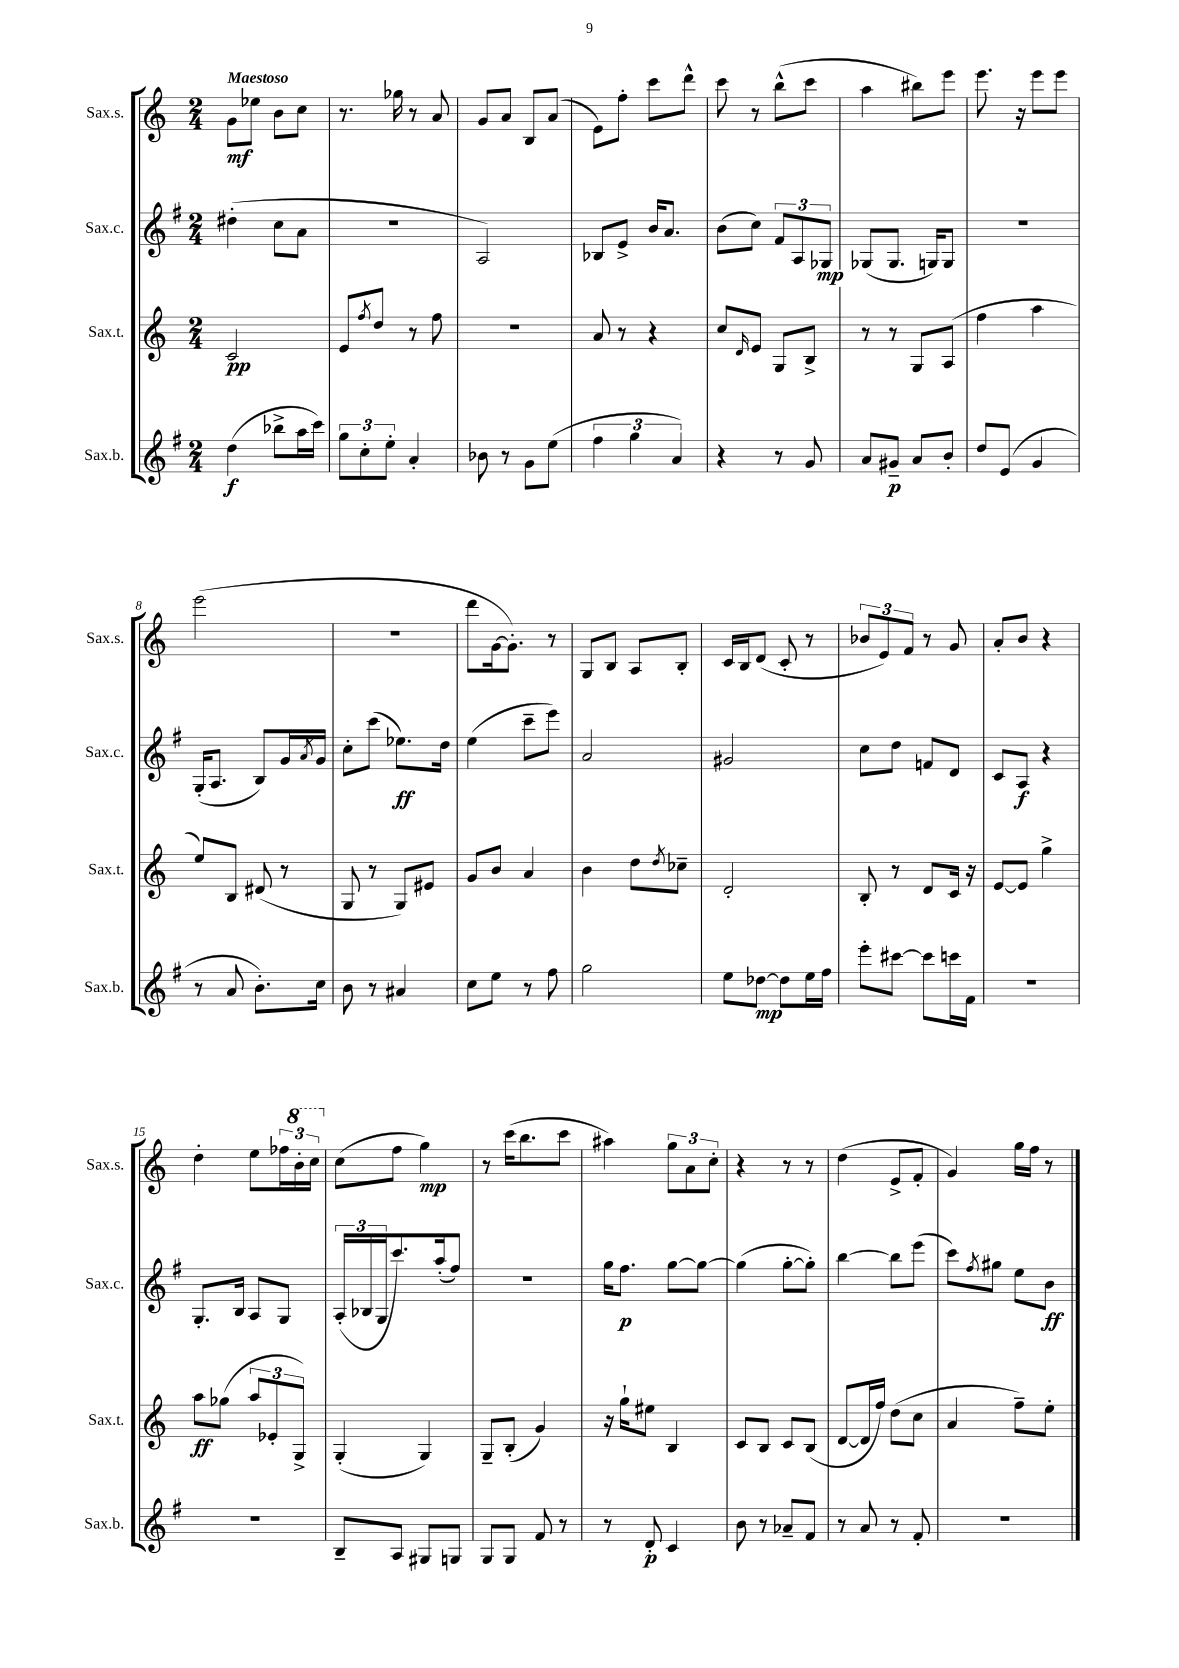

**kern	**dynam	**kern	**dynam	**kern	**dynam	**kern	**dynam
*part4	*part4	*part3	*part3	*part2	*part2	*part1	*part1
*staff4	*staff4	*staff3	*staff3	*staff2	*staff2	*staff1	*staff1
*I"Sax.b.	*	*I"Sax.t.	*	*I"Sax.c.	*	*I"Sax.s.	*
*I'Sax.b.	*	*I'Sax.t.	*	*I'Sax.c.	*	*I'Sax.s.	*
*clefG2	*	*clefG2	*	*clefG2	*	*clefG2	*
*k[f#]	*	*k[]	*	*k[f#]	*	*k[]	*
*M2/4	*	*M2/4	*	*M2/4	*	*M2/4	*
=1	=1	=1	=1	=1	=1	=1	=1
!	!	!	!	!	!	!LO:TX:a:B:t=Maestoso	!
(4dd\	f	2c/	pp	(4dd#X'\	.	8g\L	mf
.	.	.	.	.	.	8ee-X\J	.
8bb-X^\L	.	.	.	8cc\L	.	8b\L	.
16aa\L	.	.	.	8a\J	.	8cc\J	.
16ccc\JJ)	.	.	.	.	.	.	.
=2	=2	=2	=2	=2	=2	=2	=2
12gg\L	.	8e/L	.	2r	.	8.r	.
12cc'\	.	.	.	.	.	.	.
.	.	8qff/	.	.	.	.	.
.	.	8dd/J	.	.	.	.	.
12ee'\J	.	.	.	.	.	.	.
.	.	.	.	.	.	16gg-X\	.
4a'/	.	8r	.	.	.	8r	.
.	.	8ff\	.	.	.	8a/	.
=3	=3	=3	=3	=3	=3	=3	=3
8b-X\	.	2r	.	2A/)	.	8g/L	.
8r	.	.	.	.	.	8a/J	.
8g\L	.	.	.	.	.	8B/L	.
(8ee\J	.	.	.	.	.	(8a/J	.
=4	=4	=4	=4	=4	=4	=4	=4
6ff#\	.	8a/	.	8B-X/L	.	8e\L)	.
.	.	8r	.	8e^/J	.	8ff'\J	.
6gg\	.	.	.	.	.	.	.
.	.	4r	.	16b/KL	.	8ccc\L	.
.	.	.	.	8.a/J	.	.	.
6a/)	.	.	.	.	.	.	.
.	.	.	.	.	.	8ddd^^\J	.
=5	=5	=5	=5	=5	=5	=5	=5
4r	.	8cc/L	.	(8b\L	.	8ccc\	.
.	.	16qqd/	.	.	.	.	.
.	.	8e/J	.	8cc\J)	.	8r	.
8r	.	8G/L	.	12f#/L	.	(8bb^^\L	.
.	.	.	.	12A/	.	.	.
8g/	.	8B^/J	.	.	.	8ccc\J	.
.	.	.	.	12G-X/J	mp	.	.
=6	=6	=6	=6	=6	=6	=6	=6
8a/L	.	8r	.	(8G-X/L	.	4aa\	.
8g#X~/J	p	8r	.	8.G-/J	.	.	.
8a/L	.	8G/L	.	.	.	8bb#X\L)	.
.	.	.	.	16Gn/KL)	.	.	.
8b'/J	.	(8A/J	.	8G/J	.	8eee\J	.
=7	=7	=7	=7	=7	=7	=7	=7
8dd/L	.	4ff\	.	2r	.	8.eee\	.
(8e/J	.	.	.	.	.	.	.
.	.	.	.	.	.	16r	.
4g/	.	4aa\	.	.	.	8eee\L	.
.	.	.	.	.	.	8eee\J	.
!!LO:LB:g=z
=8	=8	=8	=8	=8	=8	=8	=8
8r	.	8ee/L)	.	(16G'/KL	.	(2eee\	.
.	.	.	.	8.A/J	.	.	.
8a/	.	8B/J	.	.	.	.	.
8.b'\L)	.	(8d#X/	.	8B/L)	.	.	.
.	.	8r	.	16g/L	.	.	.
.	.	.	.	8qa/	.	.	.
16cc\Jk	.	.	.	16g/JJ	.	.	.
=9	=9	=9	=9	=9	=9	=9	=9
8b\	.	8G/	.	8cc'\L	.	2r	.
8r	.	8r	.	(8ccc\J	.	.	.
4a#X/	.	8G/L)	.	8.ee-X\L)	ff	.	.
.	.	8e#X/J	.	.	.	.	.
.	.	.	.	16dd\Jk	.	.	.
=10	=10	=10	=10	=10	=10	=10	=10
8cc\L	.	8g/L	.	(4ee\	.	8ddd\L	.
8ee\J	.	8b/J	.	.	.	[16g\k	.
.	.	.	.	.	.	8.g'\J])	.
8r	.	4a/	.	8ccc~\L	.	.	.
8ff#\	.	.	.	8eee\J)	.	8r	.
=11	=11	=11	=11	=11	=11	=11	=11
2gg\	.	4b\	.	2a/	.	8G/L	.
.	.	.	.	.	.	8B/J	.
.	.	8dd\L	.	.	.	8A/L	.
.	.	8qdd/	.	.	.	.	.
.	.	8cc-X~\J	.	.	.	8B'/J	.
=12	=12	=12	=12	=12	=12	=12	=12
8ee\L	.	2d'/	.	2g#X/	.	16c/LL	.
.	.	.	.	.	.	16B/J	.
[8dd-X\J	mp	.	.	.	.	(8d/J	.
8dd-\L]	.	.	.	.	.	8c'/	.
16ee\L	.	.	.	.	.	8r	.
16ff#\JJ	.	.	.	.	.	.	.
=13	=13	=13	=13	=13	=13	=13	=13
8eee'\L	.	8B'/	.	8cc\L	.	12b-X/L	.
.	.	.	.	.	.	12e/)	.
[8ccc#X\J	.	8r	.	8dd\J	.	.	.
.	.	.	.	.	.	12f/J	.
8ccc#\L]	.	8d/L	.	8fn/L	.	8r	.
16cccn\L	.	16c/Jk	.	8d/J	.	8g/	.
16f#\JJ	.	16r	.	.	.	.	.
=14	=14	=14	=14	=14	=14	=14	=14
2r	.	[8e/L	.	8c/L	.	8a'/L	.
.	.	8e/J]	.	8A/J	f	8b/J	.
.	.	4gg^\	.	4r	.	4r	.
!!LO:LB:g=z
=15	=15	=15	=15	=15	=15	=15	=15
2r	.	8aa\L	ff	8.G'/L	.	4dd'\	.
.	.	(8gg-X\J	.	.	.	.	.
.	.	.	.	16B/Jk	.	.	.
.	.	12aa/L	.	8A/L	.	8ee\L	.
.	.	12e-X'/	.	.	.	.	.
.	.	.	.	8G/J	.	24ff-X\L	.
*	*	*	*	*	*	*8va	*
.	.	12G^/J)	.	.	.	24bb'\	.
.	.	.	.	.	.	24ccc\JJ	.
=16	=16	=16	=16	=16	=16	=16	=16
*	*	*	*	*	*	*X8va	*
8B~/L	.	(4G'/	.	(24A'/LL	.	(8cc\L	.
.	.	.	.	24B-X/	.	.	.
.	.	.	.	24G/J	.	.	.
8A/J	.	.	.	8.ccc/)	.	8ff\J	.
8G#X/L	.	4G/)	.	.	.	4gg\)	mp
.	.	.	.	(16aa'/k	.	.	.
8Gn/J	.	.	.	8ff#/J)	.	.	.
=17	=17	=17	=17	=17	=17	=17	=17
8G/L	.	8G~/L	.	2r	.	8r	.
8G/J	.	(8B'/J	.	.	.	(16ccc\KL	.
.	.	.	.	.	.	8.bb\	.
8f#/	.	4g/)	.	.	.	.	.
8r	.	.	.	.	.	8ccc\J	.
=18	=18	=18	=18	=18	=18	=18	=18
8r	.	16r	.	16gg\KL	.	4aa#X\)	.
.	.	16gg`\KL	.	8.ff#\J	p	.	.
8d'/	p	8ee#X\J	.	.	.	.	.
4c/	.	4B/	.	[8gg\L	.	12gg\L	.
.	.	.	.	.	.	12a\	.
.	.	.	.	8gg\J_	.	.	.
.	.	.	.	.	.	12cc'\J	.
=19	=19	=19	=19	=19	=19	=19	=19
8b\	.	8c/L	.	(4gg\]	.	4r	.
8r	.	8B/J	.	.	.	.	.
8a-X~/L	.	8c/L	.	[8gg'\L	.	8r	.
8f#/J	.	(8B/J	.	8gg'\J])	.	8r	.
=20	=20	=20	=20	=20	=20	=20	=20
8r	.	[8d/L	.	[4bb\	.	(4dd\	.
8a/	.	16d/L]	.	.	.	.	.
.	.	16ff/JJ)	.	.	.	.	.
8r	.	(8dd\L	.	8bb\L]	.	8e^/L	.
8f#'/	.	8cc\J	.	(8eee\J	.	8f'/J	.
=21	=21	=21	=21	=21	=21	=21	=21
2r	.	4a/	.	8ccc\L)	.	4g/)	.
.	.	.	.	8qff#/	.	.	.
.	.	.	.	8gg#X\J	.	.	.
.	.	8ff~\L)	.	8ee\L	.	16gg\LL	.
.	.	.	.	.	.	16ff\JJ	.
.	.	8ee'\J	.	8b\J	ff	8r	.
==	==	==	==	==	==	==	==
*-	*-	*-	*-	*-	*-	*-	*-
